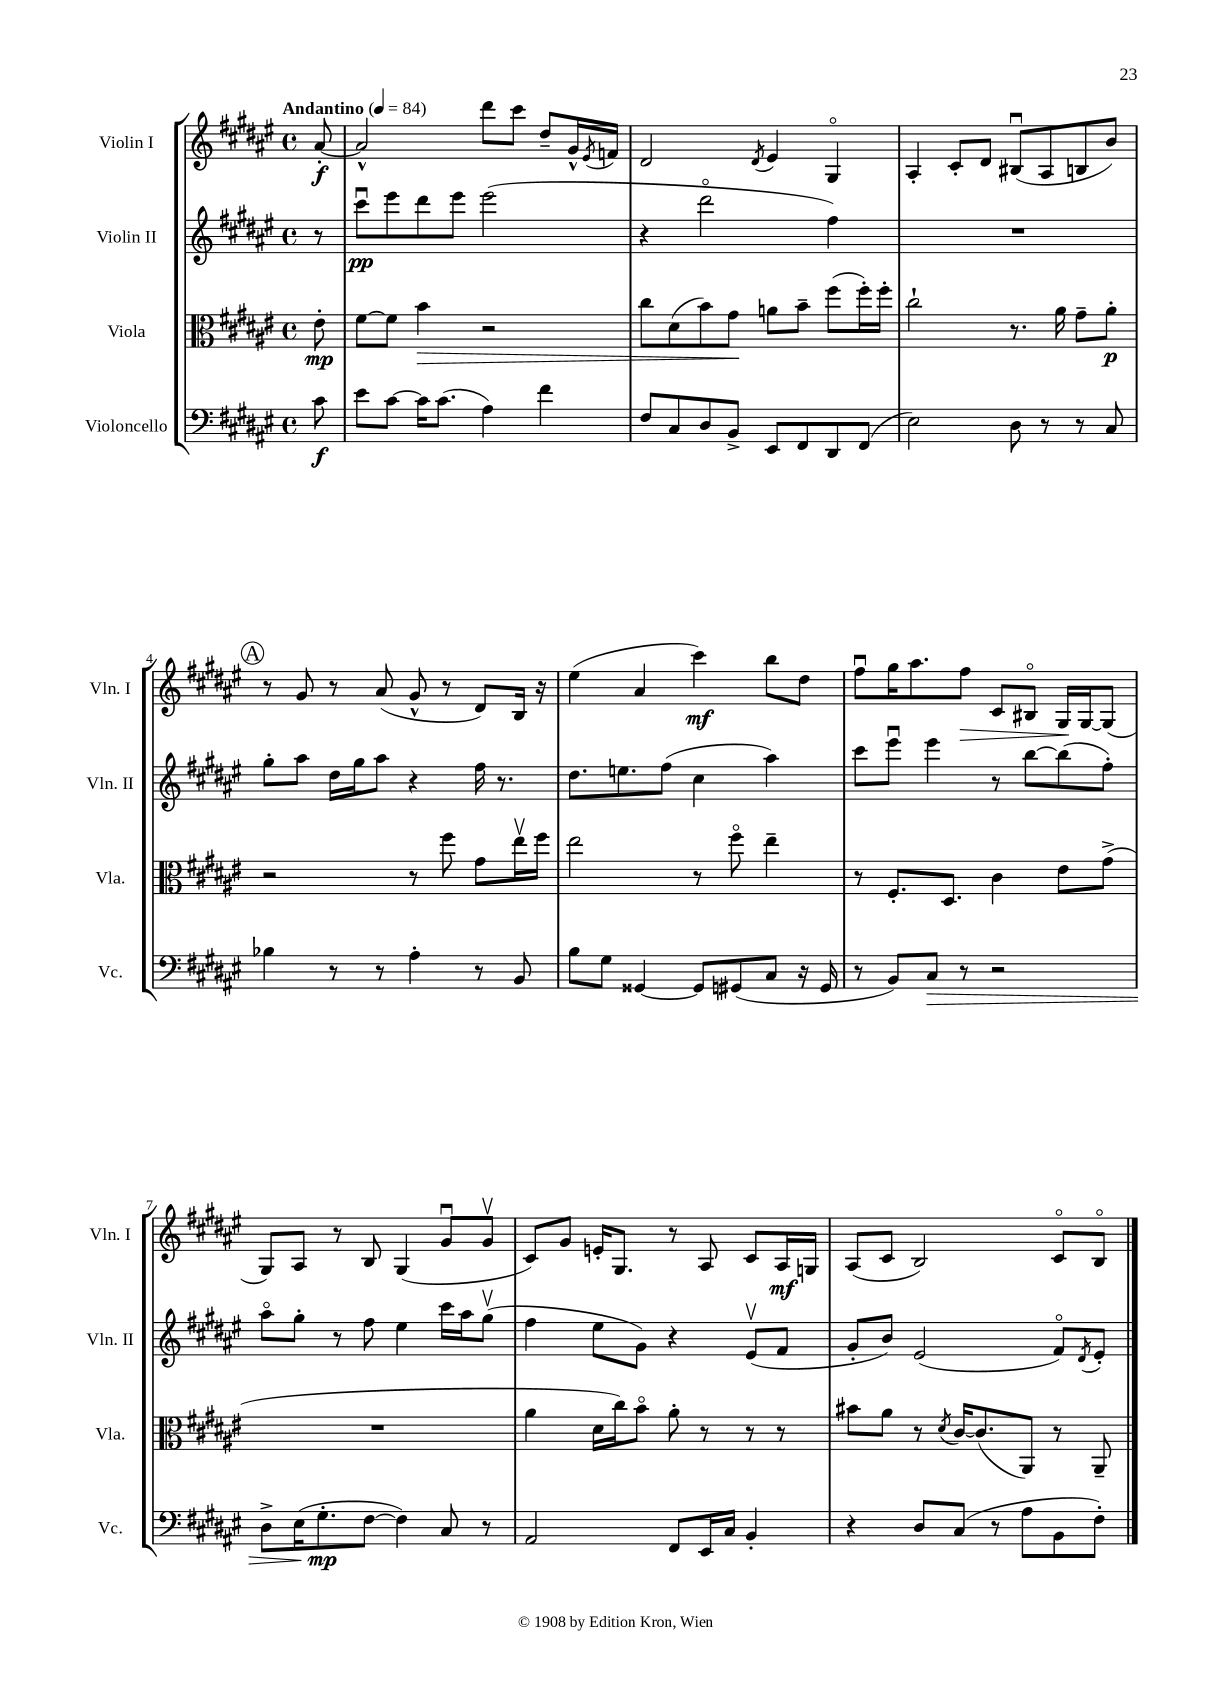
<<
\new StaffGroup <<
\new Staff = "s0" \with { instrumentName = "Violin I" shortInstrumentName = "Vln. I" } {
    \clef treble \key fis \major \defaultTimeSignature \time 4/4 \partial 8 \tempo "Andantino" 4 = 84
    ais'8~-.\f |
    ais'2-^ dis'''8 cis'''8 dis''8-- gis'16-^ \acciaccatura { eis'8 } f'16 |
    dis'2 \acciaccatura { dis'8 } eis'4 gis4\flageolet |
    ais4-. cis'8-. dis'8 bis8\downbow( ais8 b8 b'8) |
    \mark \markup { \circle "A" } r8 gis'8 r8 ais'8( gis'8-^ r8 dis'8) b16 r16 |
    eis''4( ais'4 cis'''4\mf) b''8 dis''8 |
    fis''8\downbow gis''16 ais''8. fis''8\> cis'8 bis8\flageolet gis16\! gis16~ gis8( |
    gis8) ais8 r8 b8 gis4( gis'8\downbow gis'8\upbow |
    cis'8) gis'8 e'16-. gis8. r8 ais8 cis'8 ais16\mf g16 |
    ais8( cis'8 b2) cis'8\flageolet b8\flageolet \bar "|." |
}
\new Staff = "s1" \with { instrumentName = "Violin II" shortInstrumentName = "Vln. II" } {
    \clef treble \key fis \major \defaultTimeSignature \time 4/4 \partial 8
    r8 |
    cis'''8\downbow\pp eis'''8 dis'''8 eis'''8 eis'''2( |
    r4 dis'''2\flageolet fis''4) |
    R1 |
    \mark \markup { \circle "A" } gis''8-. ais''8 dis''16 gis''16 ais''8 r4 fis''16 r8. |
    dis''8. e''8. fis''8( cis''4 ais''4) |
    cis'''8 eis'''8\downbow eis'''4 r8 b''8~ b''8( fis''8-.) |
    ais''8\flageolet gis''8-. r8 fis''8 eis''4 cis'''16 ais''16 gis''8\upbow( |
    fis''4 eis''8 gis'8) r4 eis'8\upbow( fis'8 |
    gis'8-. b'8) eis'2( fis'8\flageolet) \acciaccatura { dis'8 } eis'8-. \bar "|." |
}
\new Staff = "s2" \with { instrumentName = "Viola" shortInstrumentName = "Vla." } {
    \clef alto \key fis \major \defaultTimeSignature \time 4/4 \partial 8
    eis'8-.\mp |
    fis'8~ fis'8 b'4\> r2 |
    cis''8 dis'8( b'8) gis'8\! a'8 b'8-- fis''8( fis''16-.) fis''16-. |
    cis''2-! r8. ais'16 gis'8-- ais'8-.\p |
    \mark \markup { \circle "A" } r2 r8 fis''8 gis'8 eis''16\upbow fis''16 |
    eis''2 r8 fis''8\flageolet eis''4-- |
    r8 fis8.-. dis8. cis'4 eis'8 gis'8->( |
    R1 |
    ais'4 dis'16 cis''16) b'8\flageolet ais'8-. r8 r8 r8 |
    bis'8 ais'8 r8 \acciaccatura { dis'8 } cis'16~ cis'8.( ais,8) r8 ais,8-- \bar "|." |
}
\new Staff = "s3" \with { instrumentName = "Violoncello" shortInstrumentName = "Vc." } {
    \clef bass \key fis \major \defaultTimeSignature \time 4/4 \partial 8
    cis'8\f |
    eis'8 cis'8~ cis'16 cis'8.( ais4) fis'4 |
    fis8 cis8 dis8 b,8-> eis,8 fis,8 dis,8 fis,8( |
    eis2) dis8 r8 r8 cis8 |
    \mark \markup { \circle "A" } bes4 r8 r8 ais4-. r8 b,8 |
    b8 gis8 gisis,4~ gisis,8 gis,8( cis8 r16 gis,16 |
    r8 b,8) cis8\> r8 r2 |
    dis8-> eis16( gis8.-.\mp\! fis8~ fis4) cis8 r8 |
    ais,2 fis,8 eis,16 cis16 b,4-. |
    r4 dis8 cis8( r8 ais8 b,8 fis8-.) \bar "|." |
}
>>
>>
